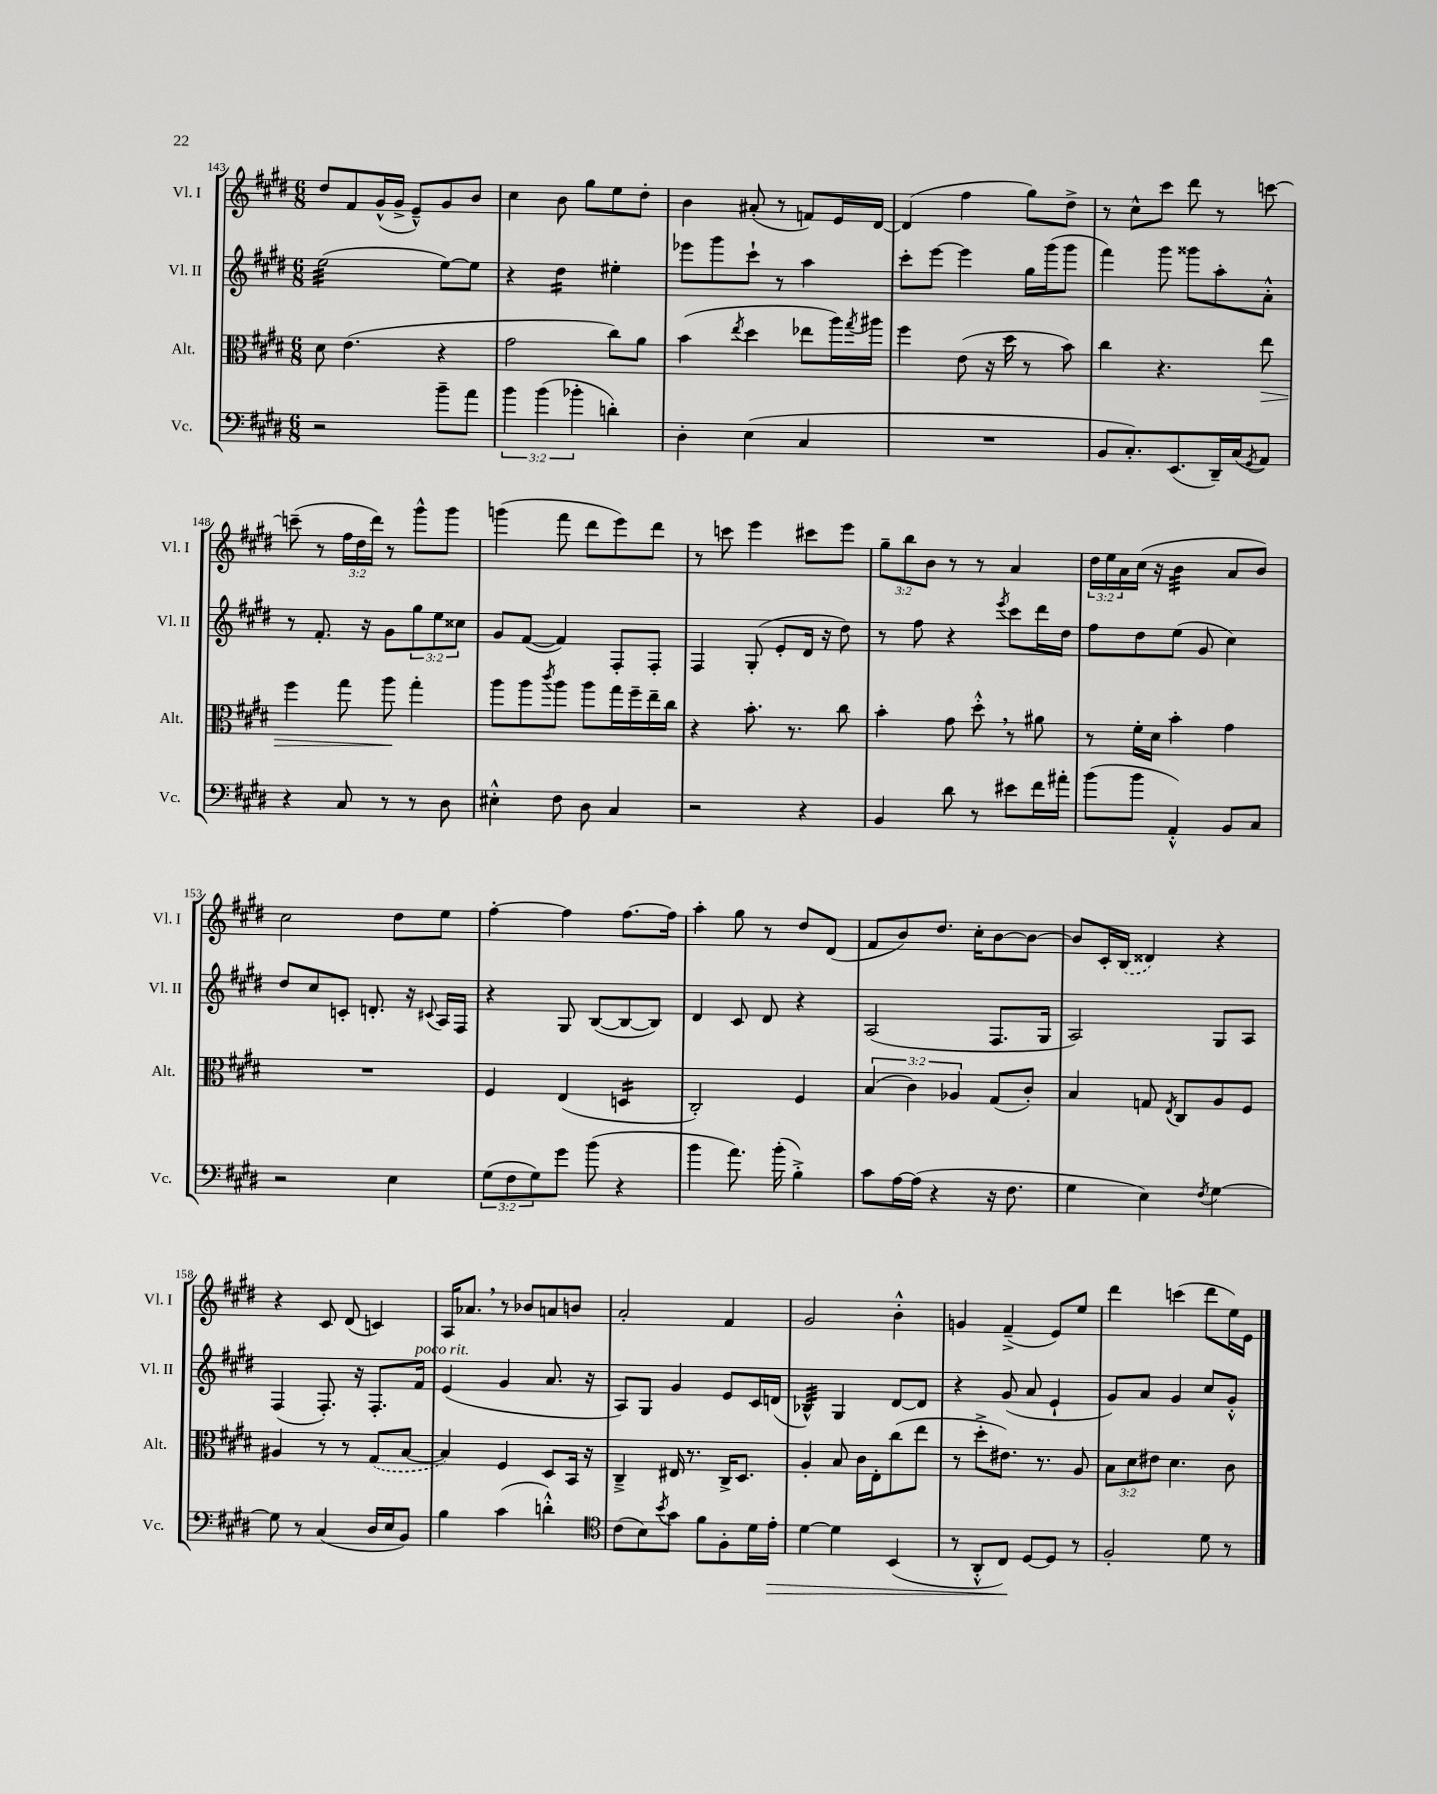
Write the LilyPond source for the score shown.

<<
\new StaffGroup <<
\new Staff = "s0" \with { instrumentName = "Vl. I" shortInstrumentName = "Vl. I" } {
    \clef treble \key e \major \numericTimeSignature \time 6/8 \override Staff.TupletNumber.text = #tuplet-number::calc-fraction-text
    dis''8 fis'8 gis'16-^( gis'16-> e'8---^) gis'8 b'8 |
    cis''4 b'8 gis''8 e''8 dis''8-. |
    b'4 ais'8-.( r8 f'8) e'16 dis'16~ |
    dis'4( fis''4 gis''8) dis''8-> |
    r8 cis''8-^ cis'''8 dis'''8 r8 c'''8~ |
    c'''8--( r8 \tuplet 3/2 { fis''16 dis''16 dis'''16) } r8 gis'''8-^ gis'''8 |
    g'''4( fis'''8 dis'''8 e'''8) dis'''8 |
    r8 c'''8 e'''4 cis'''8 e'''8 |
    \tuplet 3/2 { gis''8-- b''8 b'8 } r8 r8 a'4 |
    \tuplet 3/2 { dis''16 e''16 a'16 } cis''16( r16 b'4:32 a'8 b'8) |
    cis''2 dis''8 e''8 |
    fis''4~-. fis''4 fis''8.~ fis''16 |
    a''4-. gis''8 r8 dis''8 dis'8( |
    fis'8 b'8) dis''8. cis''16-. b'8~ b'8~ |
    b'8 cis'16-. \once \slurDashed b16( disis'4) r4 |
    r4 cis'8 dis'8( c'4) |
    a16 aes'8. \breathe r8 bes'8 a'8 b'8 |
    a'2-. fis'4 |
    gis'2 b'4-.-^ |
    g'4 fis'4--->( e'8) e''8 |
    dis'''4 c'''4( dis'''8 e''16) e'16 \bar "|." |
}
\new Staff = "s1" \with { instrumentName = "Vl. II" shortInstrumentName = "Vl. II" } {
    \clef treble \key e \major \numericTimeSignature \time 6/8 \override Staff.TupletNumber.text = #tuplet-number::calc-fraction-text
    e''2:32( e''8~) e''8 |
    r4 dis''4:16 eis''4-. |
    ees'''8 gis'''8 cis'''8-! r8 a''4 |
    cis'''8-. e'''8~ e'''4 gis''16 gis'''16( gis'''8 |
    fis'''4) gis'''8 gisis'''8 a''8-. a'8-.-^ |
    r8 fis'8.-. r16 gis'8 \tuplet 3/2 { gis''8 e''8 cisis''8 } |
    gis'8 fis'8~( fis'4) fis8-. fis8-. |
    fis4 gis8-.( e'8-. dis'16 r16 dis''8) |
    r8 fis''8 r4 \acciaccatura { e'''8 } cis'''8 dis'''16 dis''16 |
    fis''8 dis''8 e''8( gis'8 cis''4) |
    dis''8 cis''8 c'8-. d'8.-. r16 \appoggiatura { cis'8 } a16 fis16 |
    r4 gis8 b8~( b8~ b8) |
    dis'4 cis'8 dis'8 r4 |
    a2( fis8. gis16 |
    a2) gis8 a8 |
    fis4( fis8.-.) r16 fis8.-. fis'16^\markup { \italic "poco rit." } |
    e'4( gis'4 a'8. r16 |
    a8) gis8 gis'4 e'8 cis'16 d'16( |
    bes4:32-^) gis4 dis'8~ dis'8 |
    r4 gis'8( a'8 e'4-! |
    gis'8) a'8 gis'4 cis''8 gis'8-.-^ \bar "|." |
}
\new Staff = "s2" \with { instrumentName = "Alt." shortInstrumentName = "Alt." } {
    \clef alto \key e \major \numericTimeSignature \time 6/8 \override Staff.TupletNumber.text = #tuplet-number::calc-fraction-text
    dis'8 e'4.( r4 |
    gis'2 cis''8) a'8 |
    b'4( \acciaccatura { e''8 } dis''4 ees''8 a''16) \acciaccatura { gis''8 } ais''16 |
    fis''4 e'8( r16 dis''16 r8 b'8) |
    cis''4 r4. e''8\> |
    fis''4 gis''8 a''8\! gis''4-. |
    a''8 a''8 \acciaccatura { cis'''8 } a''8 a''8 gis''16 fis''16-- e''16-- cis''16 |
    r4 b'8.-. r8. cis''8 |
    b'4-. gis'8 dis''8-.-^ \breathe r8 ais'8 |
    r8 fis'16-. dis'16 b'4-. gis'4 |
    R2. |
    fis4 e4( d4:16 |
    cis2-.) fis4 |
    \tuplet 3/2 { b4( cis'4) aes4 } gis8( cis'8-.) |
    b4 g8 \acciaccatura { e8 } cis8 a8 fis8 |
    ais4 r8 r8 \once \slurDashed gis8( b8~ |
    b4) fis4 dis8 b,16 r16 |
    cis4---> eis16 r8. cis16-> dis8. |
    a4-. b8 cis'16 e16-. cis''8( e''8 |
    r8 dis''8-.-> eis'8.) r8. a8 |
    \tuplet 3/2 { b8 dis'8 eis'8 } dis'4. cis'8 \bar "|." |
}
\new Staff = "s3" \with { instrumentName = "Vc." shortInstrumentName = "Vc." } {
    \clef bass \key e \major \numericTimeSignature \time 6/8 \override Staff.TupletNumber.text = #tuplet-number::calc-fraction-text
    r2 b'8-- a'8 |
    \tuplet 3/2 { b'4 b'4( bes'4-. } d'4-.) |
    dis4-. e4( cis4 |
    R2. |
    b,8 cis8.-.) e,8.( dis,16--) cis16( \acciaccatura { gis,8 } a,8) |
    r4 cis8 r8 r8 dis8 |
    eis4-.-^ fis8 dis8 cis4 |
    r2 r4 |
    b,4 dis'8 r8 eis'8 fis'16 ais'16-. |
    b'8( b'8 a,4-.-^) b,8 cis8 |
    r2 e4 |
    \tuplet 3/2 { gis8( fis8 gis8) } gis'8 b'8( r4 |
    b'4 a'8.) b'16-.( b4-.->) |
    cis'8 a16~ a16( r4 r16 fis8. |
    gis4 e4) \acciaccatura { fis8 } gis4~ |
    gis8 r8 cis4( dis16 e16 b,8) |
    b4 cis'4( d'4-.-^) |
    \clef tenor cis'8( b8) \acciaccatura { b'8 } gis'8 fis'8 fis8-. dis'16 e'16-.\> |
    dis'4~ dis'4 b,4( |
    r8 a,8-.-^ cis8\!) dis8~ dis8 r8 |
    fis2-. dis'8 r8 \bar "|." |
}
>>
>>
\layout { \context { \Score currentBarNumber = #143 } }
